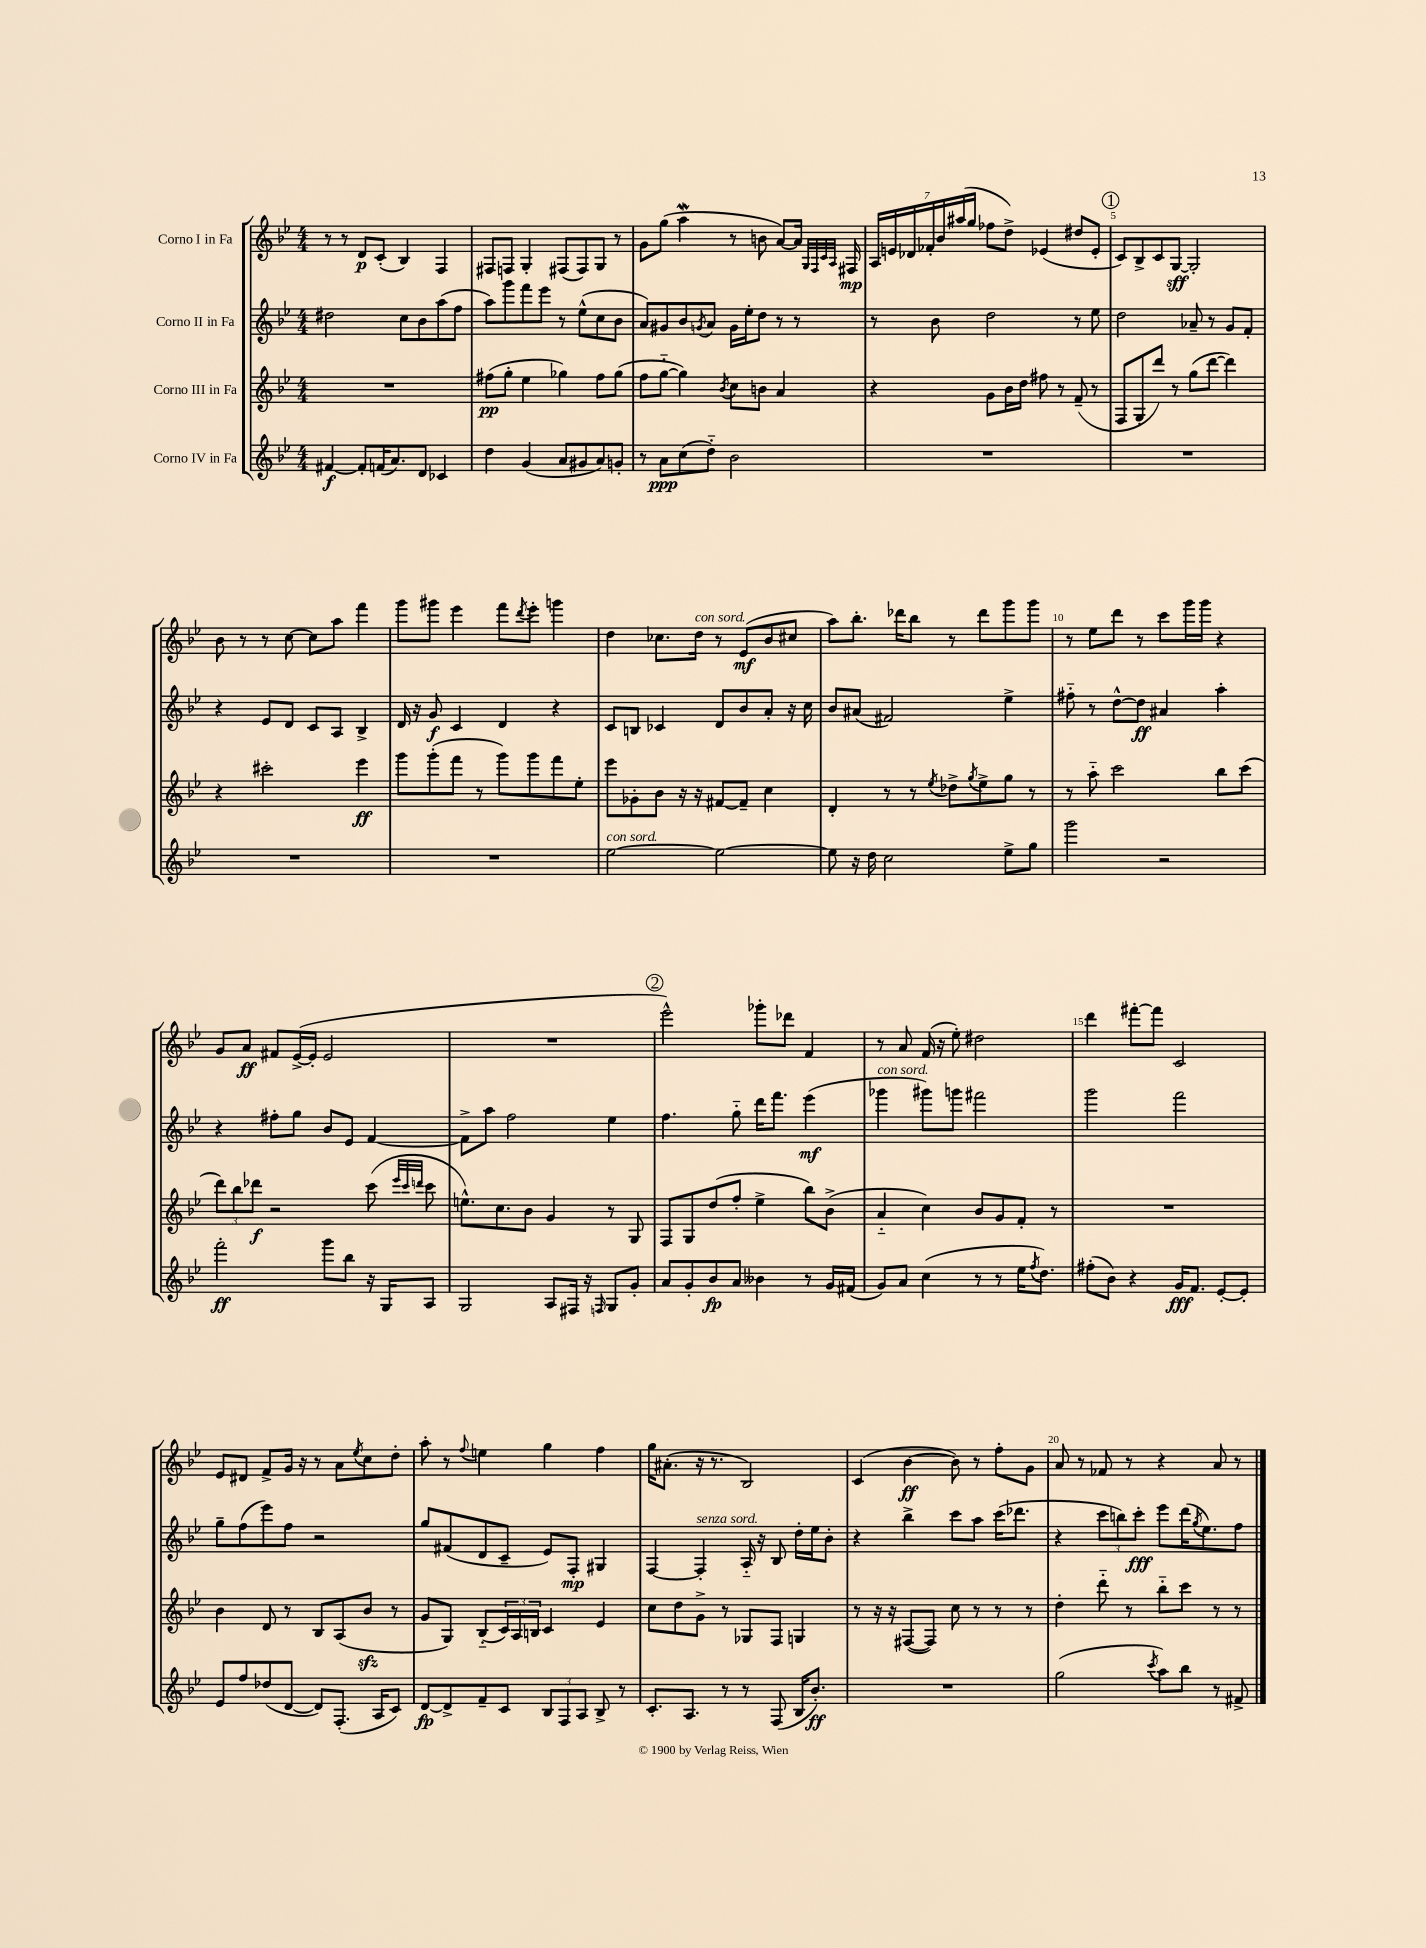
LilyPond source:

<<
\new StaffGroup <<
\new Staff = "s0" \with { instrumentName = "Corno I in Fa" } {
    \clef treble \key bes \major \numericTimeSignature \time 4/4
    r8 r8 d'8\p c'8-.( bes4) f4 |
    fis8 f8 g4-. fis8( fis8) g8 r8 |
    g'8 g''8( a''4\mordent r8 b'8 a'8~) a'16 \grace { g32 f32 c'32 a32 } fis16\mp |
    \tuplet 7/4 { a16 e'16 des'16 fes'16-. bes'16 ais''16( g''16 } fes''8 d''8->) ees'4( dis''8 ees'8-. |
    \mark \markup { \circle "1" } c'8) bes8-> c'8 g8~\sff g2-. |
    bes'8 r8 r8 c''8~ c''8 a''8 f'''4 |
    g'''8 gis'''8 ees'''4 f'''8 \acciaccatura { d'''8 } ees'''8-. g'''4 |
    d''4 ces''8. d''16^\markup { \italic "con sord." } r8 ees'8\mf( bes'8 cis''8 |
    a''8) bes''8.-. des'''16 bes''8 r8 des'''8 g'''8 g'''8 |
    r8 ees''8 d'''8 r8 c'''8 g'''16 g'''16 r4 |
    g'8 a'8\ff fis'8 ees'16~->( ees'16-. ees'2 |
    R1 |
    \mark \markup { \circle "2" } ees'''2-^) ges'''8-. des'''8 f'4 |
    r8 a'8 f'16( r16 ees''8-.) dis''2 |
    d'''4 fis'''8~-. fis'''8 c'2 |
    ees'8 dis'8 f'8-> g'16 r16 r8 a'8 \acciaccatura { ees''8 } c''8 d''8-. |
    a''8-. r8 \appoggiatura { f''8 } e''4 g''4 f''4 |
    g''16 ais'8.-.( r16 r8. bes2) |
    c'4( bes'4~\ff bes'8) r8 f''8-. g'8 |
    a'8 r8 fes'8 r8 r4 a'8 r8 \bar "|." |
}
\new Staff = "s1" \with { instrumentName = "Corno II in Fa" } {
    \clef treble \key bes \major \numericTimeSignature \time 4/4
    dis''2 c''8 bes'8 a''8( f''8 |
    a''8) g'''8 f'''8 ees'''8 r8 ees''8-^( c''8 bes'8 |
    a'8) gis'8 bes'8 \acciaccatura { g'8 } a'8 g'16 ees''16-. d''8 r8 r8 |
    r8 bes'8 d''2 r8 ees''8 |
    \mark \markup { \circle "1" } d''2 aes'8-- r8 g'8 f'8-. |
    r4 ees'8 d'8 c'8 a8 bes4-> |
    d'16 r16 g'8\f c'4 d'4 r4 |
    c'8 b8 ces'4 d'8 bes'8 a'8-. r16 c''16 |
    bes'8 ais'8( fis'2) ees''4-> |
    fis''8-_ r8 d''8~-^ d''8\ff ais'4 a''4-. |
    r4 fis''8-. g''8 bes'8 ees'8 f'4~ |
    f'8-> a''8 f''2 ees''4 |
    \mark \markup { \circle "2" } f''4. g''8-_ d'''16 f'''8. ees'''4\mf( |
    ges'''4^\markup { \italic "con sord." } gis'''8) g'''8 fis'''2 |
    g'''2 f'''2 |
    g''8-- f''8( ees'''8) f''8 r2 |
    g''8 fis'8( d'8 c'8-- ees'8) f8-.\mp gis4 |
    f4~ f4-.^\markup { \italic "senza sord." } a16-_ r16 bes8 d''16-. ees''16 bes'8-. |
    r4 bes''4-> c'''8 a''8 c'''16( des'''8. |
    r4 \tuplet 3/2 { c'''8 b''8) c'''8-.\fff } ees'''8 d'''16( \acciaccatura { g''8 } ees''8.) f''8 \bar "|." |
}
\new Staff = "s2" \with { instrumentName = "Corno III in Fa" } {
    \clef treble \key bes \major \numericTimeSignature \time 4/4
    R1 |
    fis''8\pp( g''8-. ees''4 ges''4) fis''8 ges''8( |
    f''8 g''8~-_ g''4) \acciaccatura { bes'8 } c''8 b'8 a'4 |
    r4 g'8 bes'16 d''16 fis''8 r8 f'8--( r8 |
    \mark \markup { \circle "1" } f8 g8-. d'''8) r8 g''8( d'''8~ d'''4) |
    r4 cis'''2-. ees'''4\ff |
    g'''8 g'''8-.( f'''8 r8 g'''8) g'''8 f'''8 ees''8-. |
    ees'''8 ges'8-. bes'8 r16 r16 fis'8~ fis'8-- c''4 |
    d'4-. r8 r8 \acciaccatura { ees''8 } des''8-> \acciaccatura { g''8 } ees''8-> g''8 r8 |
    r8 a''8-_ c'''2 bes''8 c'''8( |
    \tuplet 3/2 { d'''8) bes''8 des'''8\f } r2 c'''8( \grace { ees'''32 c'''32 d'''32 } c'''8 |
    e''8.-^) c''8. bes'8 g'4 r8 g8 |
    \mark \markup { \circle "2" } f8 g8 d''8( f''8-. ees''4-> bes''8) bes'8->( |
    a'4-_ c''4) bes'8 g'8 f'8-. r8 |
    R1 |
    bes'4 d'8 r8 bes8 a8( bes'8\sfz r8 |
    g'8 g8) bes8-_( \tuplet 3/2 { c'16) a16 b16 } c'4 ees'4 |
    c''8 d''8 g'8-> r8 ges8 f8 g4 |
    r8 r16 r16 fis8~( fis8) c''8 r8 r8 r8 |
    d''4-. d'''8-_ r8 bes''8-_ c'''8 r8 r8 \bar "|." |
}
\new Staff = "s3" \with { instrumentName = "Corno IV in Fa" } {
    \clef treble \key bes \major \numericTimeSignature \time 4/4
    fis'4~\f fis'8-. f'16( a'8.) d'8 ces'4 |
    d''4 g'4( a'8 gis'8 a'8) g'8-. |
    r8 a'8\ppp c''8( d''8-_) bes'2 |
    R1 |
    \mark \markup { \circle "1" } R1 |
    R1 |
    R1 |
    ees''2~^\markup { \italic "con sord." } ees''2~ |
    ees''8 r16 d''16 c''2 ees''8-> g''8 |
    g'''2 r2 |
    f'''2-.\ff g'''8 bes''8 r16 g16 a8 |
    g2 a8 fis16 r16 \grace { f16 } g8 g'8-. |
    \mark \markup { \circle "2" } a'8 g'8-. bes'8\fp a'8 beses'4 r8 g'16 fis'16( |
    g'8) a'8 c''4( r8 r8 ees''16 \acciaccatura { f''8 } d''8.) |
    fis''8-.( bes'8) r4 g'16\fff f'8. ees'8~-. ees'8-. |
    ees'8 f''8 des''8( d'8~ d'8) f8.-.( a16 c'8) |
    d'8~\fp d'8-> f'8-- c'8 \tuplet 3/2 { bes8 f8 a8 } bes8-> r8 |
    c'8.-. a8. r8 r8 f8( bes16 bes'8.-.\ff) |
    R1 |
    g''2( \acciaccatura { c'''8 } a''8) bes''8 r8 fis'8-> \bar "|." |
}
>>
>>
\layout { \context { \Score \override BarNumber.break-visibility = ##(#f #t #t) barNumberVisibility = #(every-nth-bar-number-visible 5) } }
